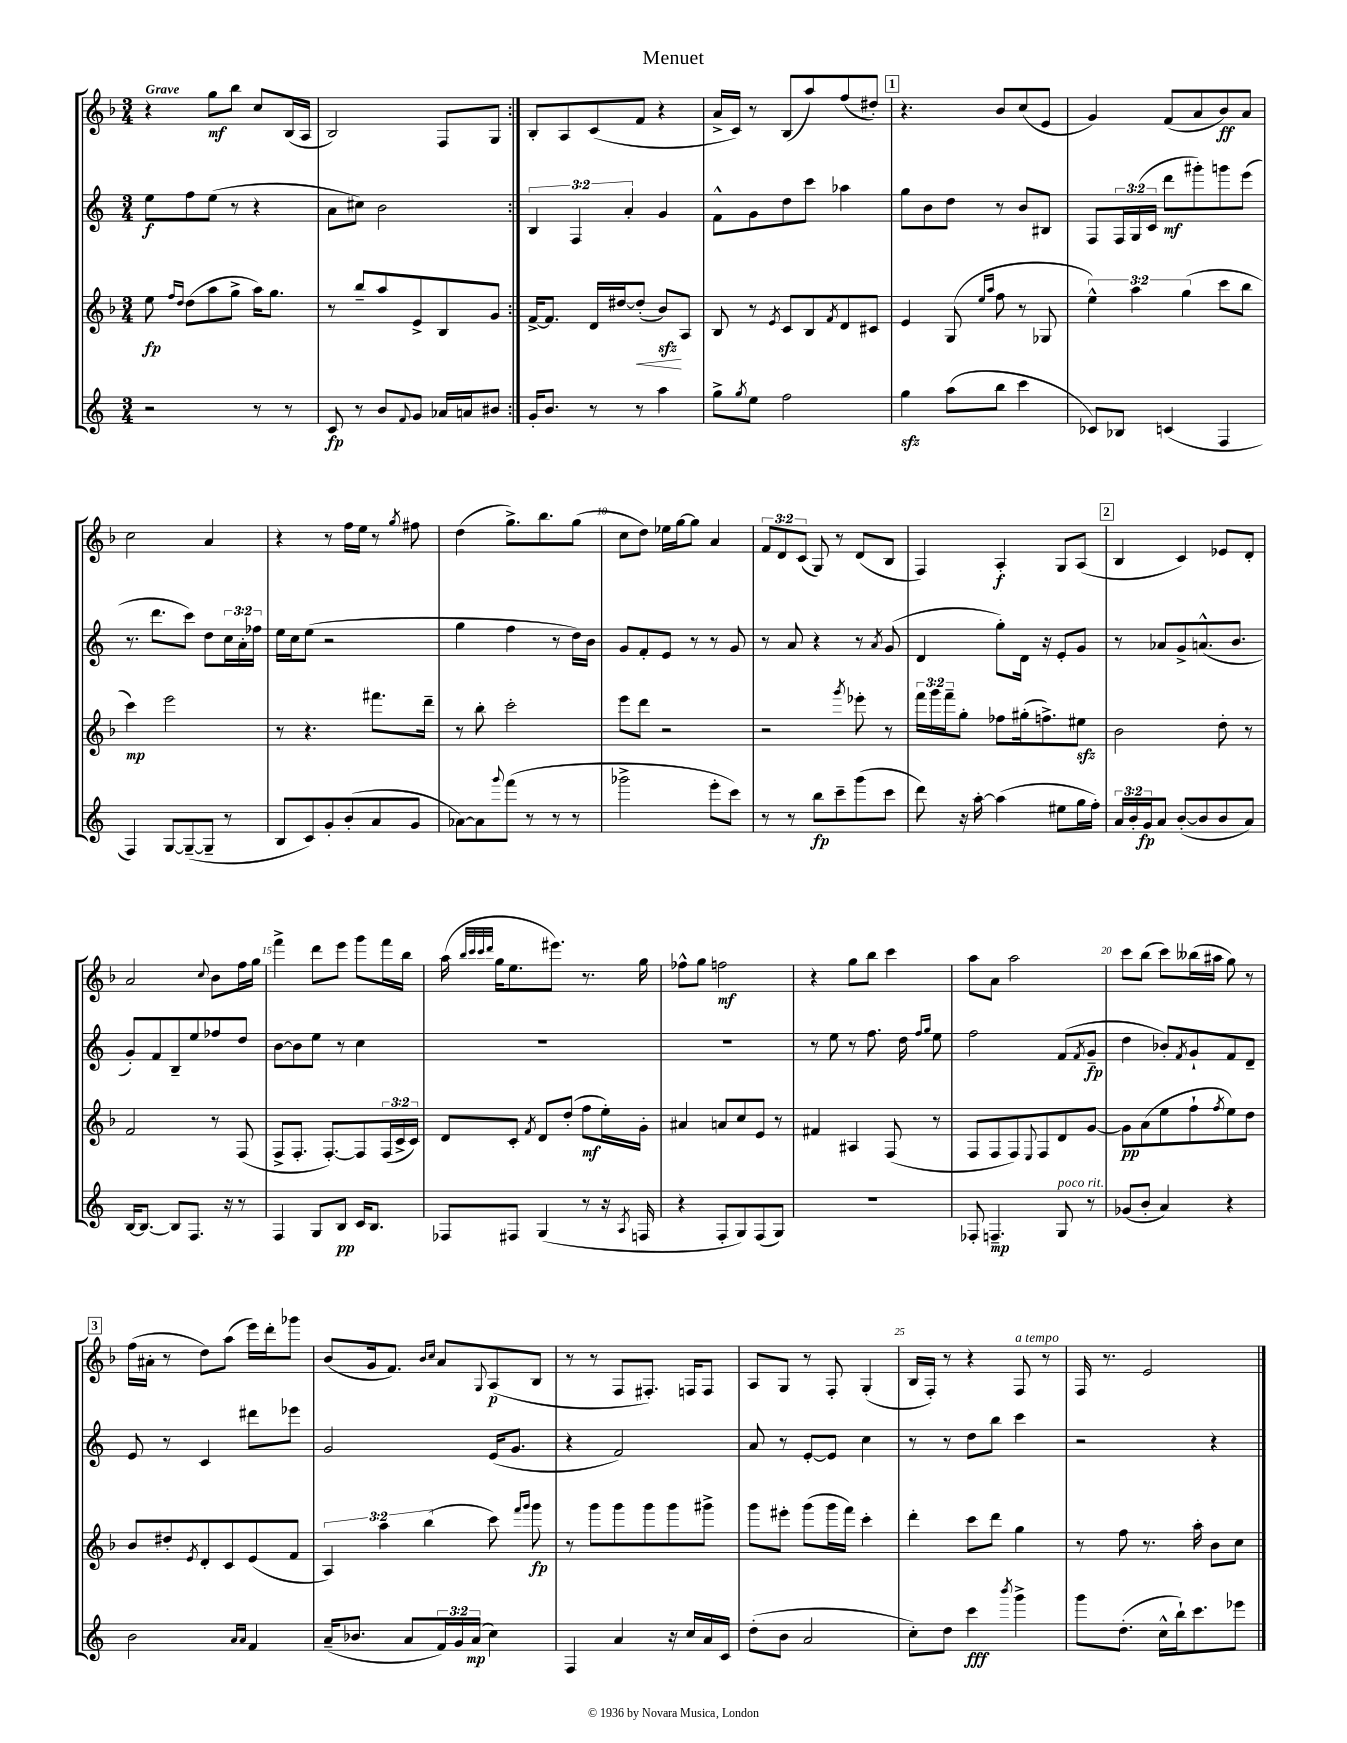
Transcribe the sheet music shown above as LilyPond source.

\header { title = "Menuet" }
<<
\new StaffGroup <<
\new Staff = "s0" {
    \clef treble \key f \major \numericTimeSignature \time 3/4 \override Staff.TupletNumber.text = #tuplet-number::calc-fraction-text \tempo "Grave"
    \repeat volta 2 { r4 g''8\mf bes''8 c''8 bes16( a16 |
    bes2) f8 g8 | }
    bes8-. a8 c'8( f'8 r4 |
    a'16-> c'16) r8 bes8( a''8) f''8( dis''8-.) |
    \mark \markup { \box "1" } r4. bes'8 c''8( e'8 |
    g'4) f'8( a'8 bes'8\ff) a'8 |
    c''2 a'4 |
    r4 r8 f''16 e''16 r8 \acciaccatura { g''8 } fis''8 |
    d''4( g''8.->) bes''8. g''8( |
    c''8 d''8) ees''16 g''16~ g''8 a'4 |
    \tuplet 3/2 { f'8 d'8 c'8( } g8) r8 d'8( bes8 |
    f4) a4-.\f g8 a8( |
    \mark \markup { \box "2" } bes4 c'4) ees'8 d'8-. |
    a'2 \appoggiatura { c''8 } bes'8 f''16 g''16 |
    f'''4-> d'''8 e'''8 g'''8 f'''16 bes''16 |
    a''16( \grace { bes''32 c'''32 c'''32 d'''32 } g''16 e''8. eis'''8.) r8. g''16 |
    fes''8-^ g''8 f''2\mf |
    r4 g''8 bes''8 c'''4 |
    a''8 a'8 a''2 |
    c'''8 bes''8( c'''8) beses''16( ais''16 g''8) r8 |
    \mark \markup { \box "3" } f''16( ais'16-. r8 d''8) a''8( e'''16) d'''16-. ges'''8 |
    bes'8( g'16 f'8.) \grace { bes'16 c''16 } a'8 \appoggiatura { g8 } a8\p( bes8 |
    r8 r8 f8 fis8.-.) f16 f8 |
    a8 g8 r8 f8-. g4-.( |
    bes16 f16-.) r8 r4 f8^\markup { \italic "a tempo" } r8 |
    f16 r8. e'2 \bar "|." |
}
\new Staff = "s1" {
    \clef treble \key c \major \numericTimeSignature \time 3/4 \override Staff.TupletNumber.text = #tuplet-number::calc-fraction-text
    \repeat volta 2 { e''8\f f''8 e''8( r8 r4 |
    a'8 cis''8) b'2 | }
    \tuplet 3/2 { b4 f4 a'4-. } g'4 |
    f'8-^ g'8 d''8 c'''8 aes''4 |
    \mark \markup { \box "1" } g''8 b'8 d''8 r8 b'8 bis8 |
    f8 \tuplet 3/2 { f16 g16( c'16 } d'''8\mf gis'''8-.) g'''8 e'''8( |
    r8. d'''8. c'''8) d''8 \tuplet 3/2 { c''16 a'16-. fes''16 } |
    e''16 c''16 e''8( r2 |
    g''4 f''4 r8 d''16) b'16 |
    g'8 f'8-. e'8 r8 r8 g'8 |
    r8 a'8 r4 r8 \acciaccatura { a'8 } g'8( |
    d'4 g''8-.) d'16 r16 e'8-. g'8 |
    \mark \markup { \box "2" } r8 aes'8 g'8-> a'8.-^( b'8. |
    g'8-.) f'8 b8-- e''8 fes''8 d''8 |
    b'8~ b'8 e''8 r8 c''4 |
    R2. |
    R2. |
    r8 e''8 r8 f''8. d''16 \grace { f''16 g''16 } e''8 |
    f''2 f'8( \acciaccatura { f'8 } g'8--\fp |
    d''4 bes'8-.) \acciaccatura { f'8 } g'8-! f'8 d'8-- |
    \mark \markup { \box "3" } e'8 r8 c'4 dis'''8 ees'''8 |
    g'2 e'16( g'8. |
    r4 f'2) |
    a'8 r8 e'8~-. e'8 c''4 |
    r8 r8 d''8 b''8 c'''4 |
    r2 r4 \bar "|." |
}
\new Staff = "s2" {
    \clef treble \key f \major \numericTimeSignature \time 3/4 \override Staff.TupletNumber.text = #tuplet-number::calc-fraction-text
    \repeat volta 2 { e''8\fp \grace { f''16 d''16 } d''8( a''8 g''8-> a''16) g''8. |
    r8 bes''8-- a''8 e'8-> bes8 g'8 | }
    f'16~-> f'8. d'16 dis''16~ dis''8-.\<( bes'8\sfz\!) a8 |
    bes8 r8 \acciaccatura { e'8 } c'8 bes8 \acciaccatura { f'8 } d'8 cis'8 |
    \mark \markup { \box "1" } e'4 g8( \grace { e''16 a''16 } f''8 r8 ges8 |
    \tuplet 3/2 { e''4-^) a''4 g''4( } c'''8 bes''8 |
    c'''4\mp) e'''2 |
    r8 r4. fis'''8. d'''16-- |
    r8 bes''8-. c'''2-. |
    e'''8 d'''8 r2 |
    r2 \acciaccatura { g'''8 } ees'''8-. r8 |
    \tuplet 3/2 { f'''16 g'''16 f'''16-- } g''8-. fes''8 gis''16-.( f''8.->) eis''8\sfz |
    \mark \markup { \box "2" } bes'2 d''8-. r8 |
    f'2 r8 f8( |
    f8-> f8.-. f8.~-.) f8 \tuplet 3/2 { f16( c'16-> c'16) } |
    d'8 c'8-. \acciaccatura { f'8 } d'8 d''8-.( f''8\mf e''16-.) g'16-. |
    ais'4 a'8 c''8 e'8 r8 |
    fis'4 ais4 f8( r8 |
    f8 f8 f8) \appoggiatura { e8 } f8 d'8 g'8~ |
    g'8\pp a'8( e''8 f''8-! \acciaccatura { f''8 } e''8) d''8 |
    \mark \markup { \box "3" } bes'8 dis''8-. \acciaccatura { e'8 } d'8-. c'8 e'8( f'8 |
    \tuplet 3/2 { a4) a''4 bes''4( } c'''8) \grace { f'''16 g'''16 } g'''8\fp |
    r8 g'''8 g'''8 g'''8 g'''8 gis'''8-> |
    g'''8 eis'''8-. g'''8( g'''16 f'''16) c'''4-. |
    d'''4-. c'''8 d'''8 g''4 |
    r8 f''8 r8. a''16-. bes'8 c''8 \bar "|." |
}
\new Staff = "s3" {
    \clef treble \key c \major \numericTimeSignature \time 3/4 \override Staff.TupletNumber.text = #tuplet-number::calc-fraction-text
    \repeat volta 2 { r2 r8 r8 |
    c'8\fp r8 b'8 \appoggiatura { f'8 } g'8 aes'16 a'16 bis'8 | }
    g'16-. b'8. r8 r8 a''4 |
    g''8-> \acciaccatura { g''8 } e''8 f''2 |
    \mark \markup { \box "1" } g''4\sfz a''8( b''8 c'''4 |
    ces'8) bes8 c'4( f4 |
    f4) g8~ g8~--( g8-- r8 |
    b8 c'8) g'8-. b'8-.( a'8 g'8 |
    aes'8~) aes'8 \appoggiatura { g'''8 } f'''8( r8 r8 r8 |
    ges'''2-> e'''8-. c'''8) |
    r8 r8 b''8\fp c'''8-- g'''8( c'''8 |
    d'''8) r16 a''16~-. a''4( eis''8 g''16 f''16-.) |
    \mark \markup { \box "2" } \tuplet 3/2 { a'16 b'16-. g'16\fp } a'8 b'8~-.( b'8 b'8 a'8) |
    b16~ b8.~ b8 f8. r16 r8 |
    f4 g8 b8\pp c'16 b8. |
    fes8 fis8 g4( r8 r16 \acciaccatura { a8 } f16 |
    r4 f8-. g8) f8( g8) |
    R2. |
    fes8-. f4.--\mp g8^\markup { \italic "poco rit." } r8 |
    ges'8( b'8-. a'4) r4 |
    \mark \markup { \box "3" } b'2 \grace { a'16 a'16 } f'4 |
    a'16--( bes'8. a'8 \tuplet 3/2 { f'16) g'16 a'16\mp( } c''4) |
    f4 a'4 r16 c''16 a'16 c'16 |
    d''8-.( b'8 a'2 |
    c''8-.) d''8 c'''4\fff \acciaccatura { b'''8 } g'''4-> |
    g'''8 d''8.-.( c''16-^ b''16-!) c'''8. ees'''8 \bar "|." |
}
>>
>>
\layout { \context { \Score \override BarNumber.break-visibility = ##(#f #t #t) barNumberVisibility = #(every-nth-bar-number-visible 5) } }
